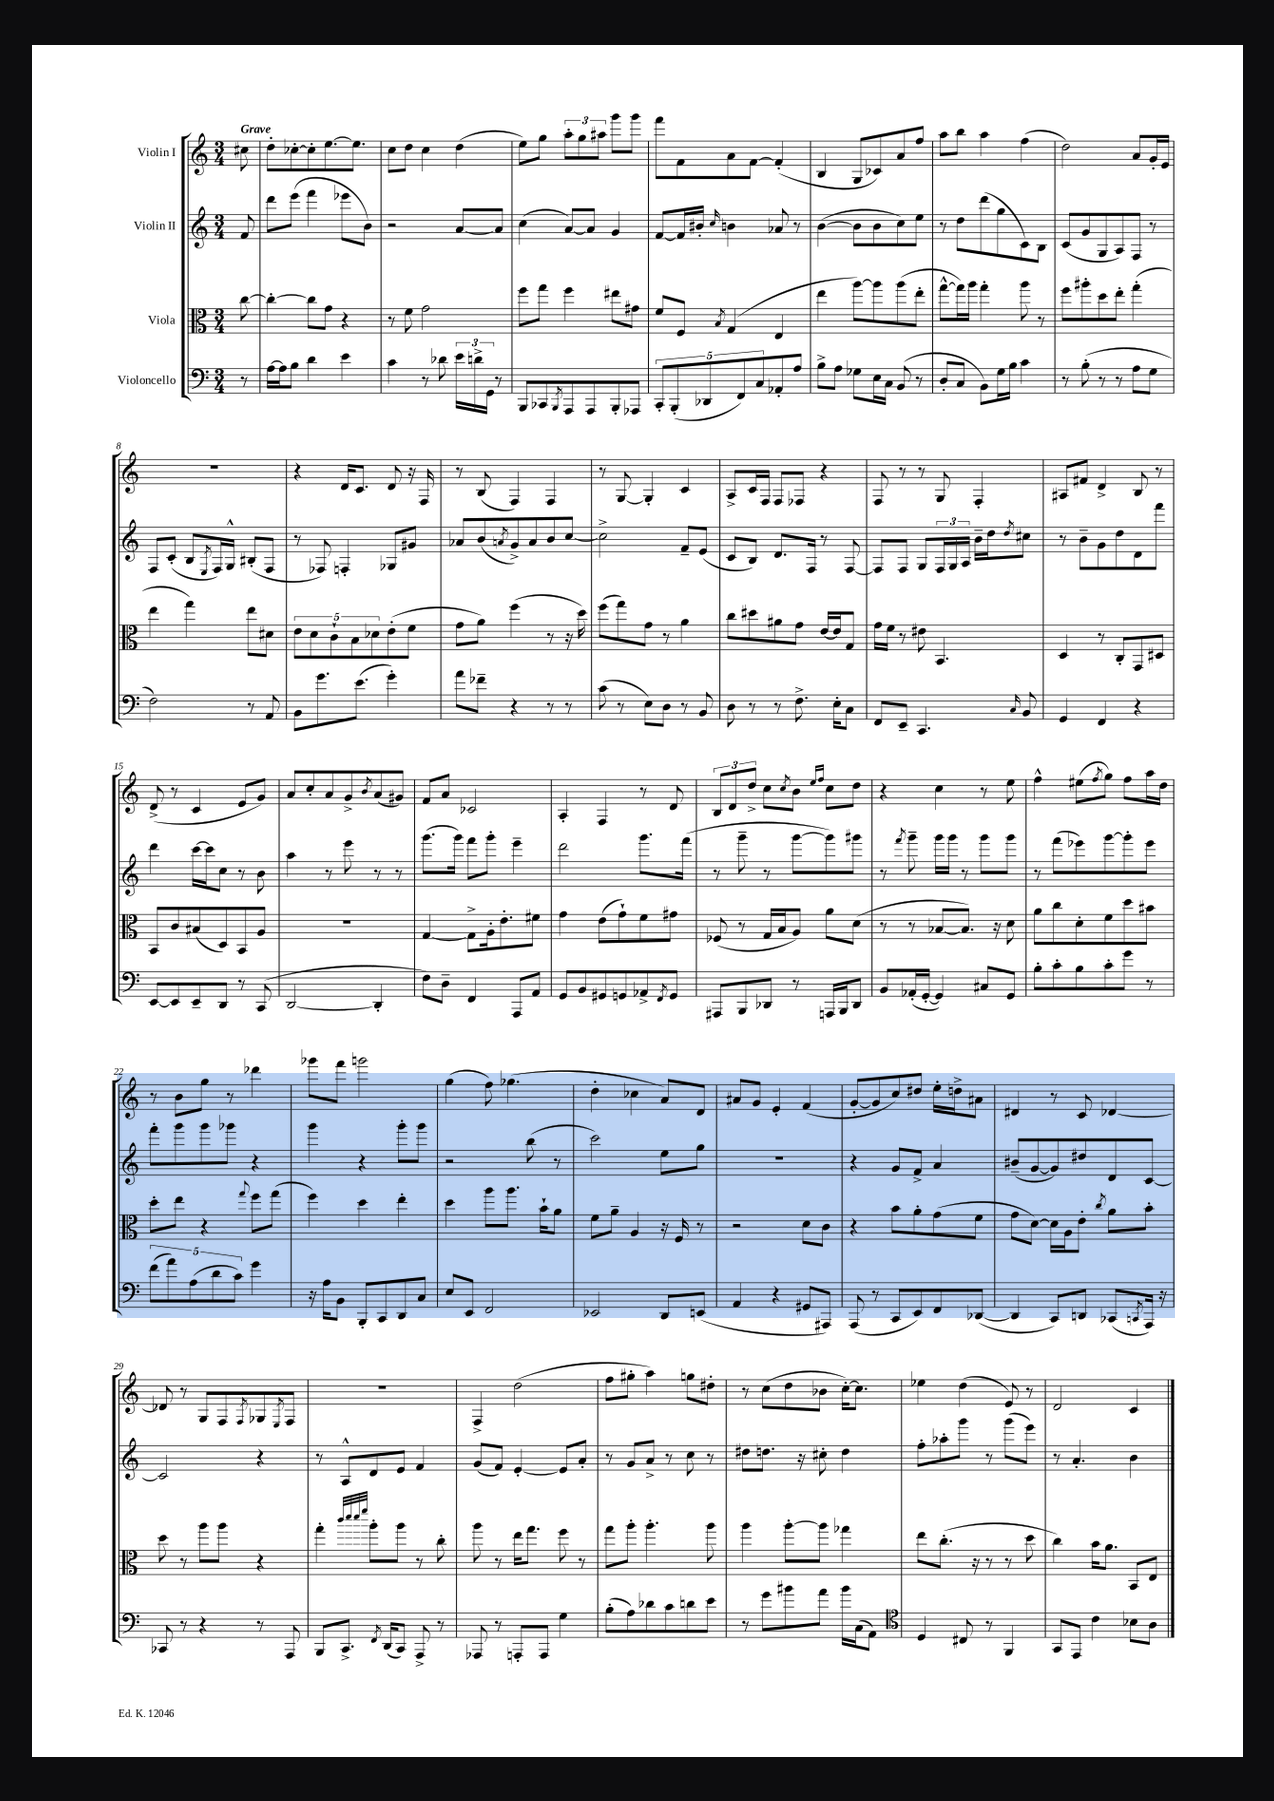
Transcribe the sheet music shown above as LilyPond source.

<<
\new StaffGroup <<
\new Staff = "s0" \with { instrumentName = "Violin I" } {
    \clef treble \key c \major \numericTimeSignature \time 3/4 \partial 8 \tempo "Grave"
    cis''8 |
    d''8-. ces''8~-. ces''8-. e''8.~ e''8. |
    c''8 d''8 c''4 d''4( |
    e''8) g''8 \tuplet 3/2 { a''8-. g''8 ais''8 } g'''8 g'''8 |
    f'''8 f'8 a'8 f'8~ f'4-.( |
    b4 g8 ces'8) a'8 f''8 |
    a''8 b''8 a''4 f''4( |
    d''2) a'8 g'16-. e'16 |
    R2. |
    r4 d'16 c'8. d'8 r16 f16 |
    r8 b8( f4) f4 |
    r8 g8~ g4-. c'4 |
    a8-> c'16 f16 f8 fes8 r4 |
    f8 r8 r8 g8 f4-. |
    ais8 fis'8 d'4-> b8 r8 |
    d'8->( r8 c'4 e'8 g'8) |
    a'8 c''8-. a'8 g'8-> \acciaccatura { b'8 } a'8( gis'8) |
    f'8 a'8 ces'2 |
    a4-. f4 r8 d'8 |
    \tuplet 3/2 { b8 d'8 d''8-> } c''8 \acciaccatura { c''8 } b'8 \grace { e''16 f''16 } c''8 d''8 |
    r4 c''4 r8 e''8 |
    f''4-^ eis''8( \acciaccatura { f''8 } g''8) f''8 a''16 d''16 |
    r8 b'8 g''8 r8 des'''4 |
    ges'''8 f'''8 g'''2 |
    g''4( f''8) ges''4.( |
    d''4-. ces''4 a'8) d'8 |
    ais'8 g'8 e'4-. f'4( |
    g'8~-. g'8 c''8) dis''8 e''16-. d''16-> ais'8 |
    dis'4 r8 c'8 des'4~ |
    des'8 r8 g8 f8 \acciaccatura { f8 } ges8 \acciaccatura { e8 } f8 |
    R2. |
    f4-> d''2( |
    f''8 gis''8-. a''4) g''8 dis''8-. |
    r8 c''8( d''8 bes'8 c''16~-.) c''8. |
    ees''4 d''4( e'8) r8 |
    d'2 c'4 \bar "|." |
}
\new Staff = "s1" \with { instrumentName = "Violin II" } {
    \clef treble \key c \major \numericTimeSignature \time 3/4 \partial 8
    f'8 |
    d'''8 e'''8( f'''4 ees'''8 b'8) |
    r2 a'8~ a'8 |
    c''4( a'8~) a'8 g'4 |
    f'8~ f'16 bis'16-. \grace { c''16 } b'4 aes'8 r8 |
    b'4~( b'8 b'8 c''8) e''8 |
    r8 d''8 d'''8( g''8 c'8) b8 |
    c'8( g'8 g8 a8) f8 r8 |
    f8 c'8-.( b8 \acciaccatura { e8 } f16) g16-^ bis8-.( f8 |
    r8 fes8) f4-. ges8 gis'8 |
    aes'8 b'8( \acciaccatura { a'8 } g'8->) a'8 b'8 c''8~ |
    c''2-> f'8-- e'8( |
    c'8 b8) d'8. f16 r8 f8~ |
    f8 f8 g8 \tuplet 3/2 { f16 g16 a16 } b'16-- d''16 \acciaccatura { d''8 } cis''8 |
    r8 b'8-- g'8 d''8 d'8 f'''8 |
    d'''4 c'''16~ c'''16 c''8 r8 b'8 |
    a''4 r8 e'''8 r8 r8 |
    g'''8.( g'''16) f'''8 g'''8-. e'''4-- |
    d'''2 g'''8. f'''16( |
    r8 g'''8-- r8 g'''8~ g'''8) gis'''8 |
    r8 \acciaccatura { f'''8 } g'''8-- g'''16 g'''16 r8 g'''8 g'''8 |
    r8 f'''8( ees'''8) g'''8~ g'''8-. ees'''8 |
    f'''8-. g'''8 g'''8 ges'''8 r4 |
    g'''4 r4 g'''8-. g'''8 |
    r2 b''8( r8 |
    c'''2) e''8 g''8 |
    R2. |
    r4 g'8 f'8-> a'4 |
    bis'8--( g'8~ g'8) dis''8 d'8 c'8~ |
    c'2 r4 |
    r8 a8-^ d'8 e'8 f'4 |
    g'8( f'8) e'4~-. e'8 a'8-. |
    r8 g'8 a'8-> r8 c''8 r8 |
    dis''8 d''8. r16 cis''8-. d''4 |
    f''8-. aes''8-. g'''8 r8 g'''8( e'''8) |
    r8 a'4.-. b'4 \bar "|." |
}
\new Staff = "s2" \with { instrumentName = "Viola" } {
    \clef alto \key c \major \numericTimeSignature \time 3/4 \partial 8
    c''8~ |
    c''4~-. c''8 g'8 r4 |
    r8 f'8 g'2 |
    f''8 g''8 f''4 eis''8 gis'8 |
    f'8 f8 \acciaccatura { b8 } g4( e4 |
    e''4 a''8~) a''8 a''8( e''8-. |
    g''8~-^ g''16) a''16 g''4-. a''8 r8 |
    f''8 ais''8-. d''8 e''8-. g''4-.( |
    e''4 g''4) e''8 dis'8 |
    \tuplet 5/4 { e'8 d'8 c'8-! b8 des'8 } e'8-.( f'8 |
    g'8 a'8) f''4( r8 r16 d''16) |
    f''8( g''8) g'8 r8 a'4 |
    c''8 dis''8 ais'8 g'8 e'16~ e'16 g8 |
    g'16 f'16 r8 eis'8 b,4. |
    d4 r8 c8-. g,8 dis8 |
    b,8 c'8 bis8( d8) b,8 a8 |
    R2. |
    g4~ g8-> a16-. e'8.-. fis'8 |
    g'4 e'8( g'8-!) f'8 gis'8 |
    fes8( r8 g16 b16 a8) a'8 d'8( |
    r8 r8 bes8~ bes8.) r16 d'8 |
    a'8 c''8 d'8-. f'8 d''8 bis'8 |
    d''8-. e''8 r4 \appoggiatura { g''8 } f''8 g''8( |
    f''4) d''4 e''4-. |
    d''4 a''8 a''8. b'16-! a'8 |
    f'8 a'8-- a4 r16 f16 r8 |
    r2 d'8 c'8 |
    r4 b'8 a'8-. g'8( f'8 |
    g'8 d'8~) d'16 a16 e'8-. \acciaccatura { c''8 } a'8 b'8-. |
    d''8 r8 a''8 a''8 r4 |
    g''4-. \grace { c'''32 d'''32 d'''32 f'''32 } a''8-. a''8 r8 c''8-. |
    a''8 r8 e''16 g''8. f''8 r8 |
    g''8 a''8-. a''4.-. a''8 |
    a''4 a''8~-. a''8 ges''4 |
    e''8 c''8.-.( r16 r8 r8 d''8 |
    c''4) b'16 a'8. b,8 e8 \bar "|." |
}
\new Staff = "s3" \with { instrumentName = "Violoncello" } {
    \clef bass \key c \major \numericTimeSignature \time 3/4 \partial 8
    r8 |
    a16~ a16 b8 d'4 e'4 |
    c'4 r8 des'8 \tuplet 3/2 { e'16 d'16-> g,16 } r8 |
    b,,8 ces,8 \acciaccatura { b,,8 } a,,8 a,,8 b,,8-. aes,,8 |
    \tuplet 5/4 { c,8-. b,,8-.( des,8 f,8) c8 } aes,8-. a8 |
    b8-> a8 ges8 e16 c16 b,8( r8 |
    d8-. c8 b,8) g16 b16 c'4 |
    r8 b8-.( r8 r8 a8 g8 |
    f2) r8 a,8 |
    b,8 g'8. e'8.( g'4-.) |
    a'8 fes'8-- r4 r8 r8 |
    c'8( r8 e8) d8 r8 b,8 |
    d8 r8 r8 f8.-> e16-. c8 |
    f,8 e,8-- c,4. \grace { c16 } b,8 |
    g,4 f,4 r4 |
    e,8~ e,8 e,8-- d,8 r8 c,8( |
    d,2~ d,4-. |
    f8) d8-- f,4 a,,8 a,8 |
    g,8 b,8 gis,8 g,8 aes,8-> \acciaccatura { f,8 } g,8 |
    ais,,8 b,,8 des,8 r8 a,,16 b,,16 des,8 |
    b,8 aes,16-.( g,16~-. g,4) cis8 g,8 |
    b8-. c'8-. b8 c'8-. g'8 r8 |
    \tuplet 5/4 { f'8( a'8) a8( d'8 c'8) } g'4 |
    r16 a16 b,8 b,,8-. c,8 d,8 c8 |
    e8 e,8 f,2 |
    ees,2 d,8 e,8( |
    a,4 r4 gis,8 ais,,8) |
    a,,8( r8 c,8 e,8) f,8 des,8~( |
    des,4 c,8) d,8 ces,8( \acciaccatura { c,8 } a,,16) r16 |
    ces,8 r8 r4 r8 a,,8 |
    b,,8 c,8.-> \acciaccatura { f,8 } d,16( c,8) a,,8-> r8 |
    aes,,8 r8 a,,8-. a,,8 g4 |
    b8-.( a8) des'8 c'8 d'8 e'8 |
    r8 g'8 bis'8 a'8 bis'16 c16( a,8) |
    \clef tenor d4 cis8 r8 f,4 |
    g,8 e,8 c'4 bes8 a8 \bar "|." |
}
>>
>>
